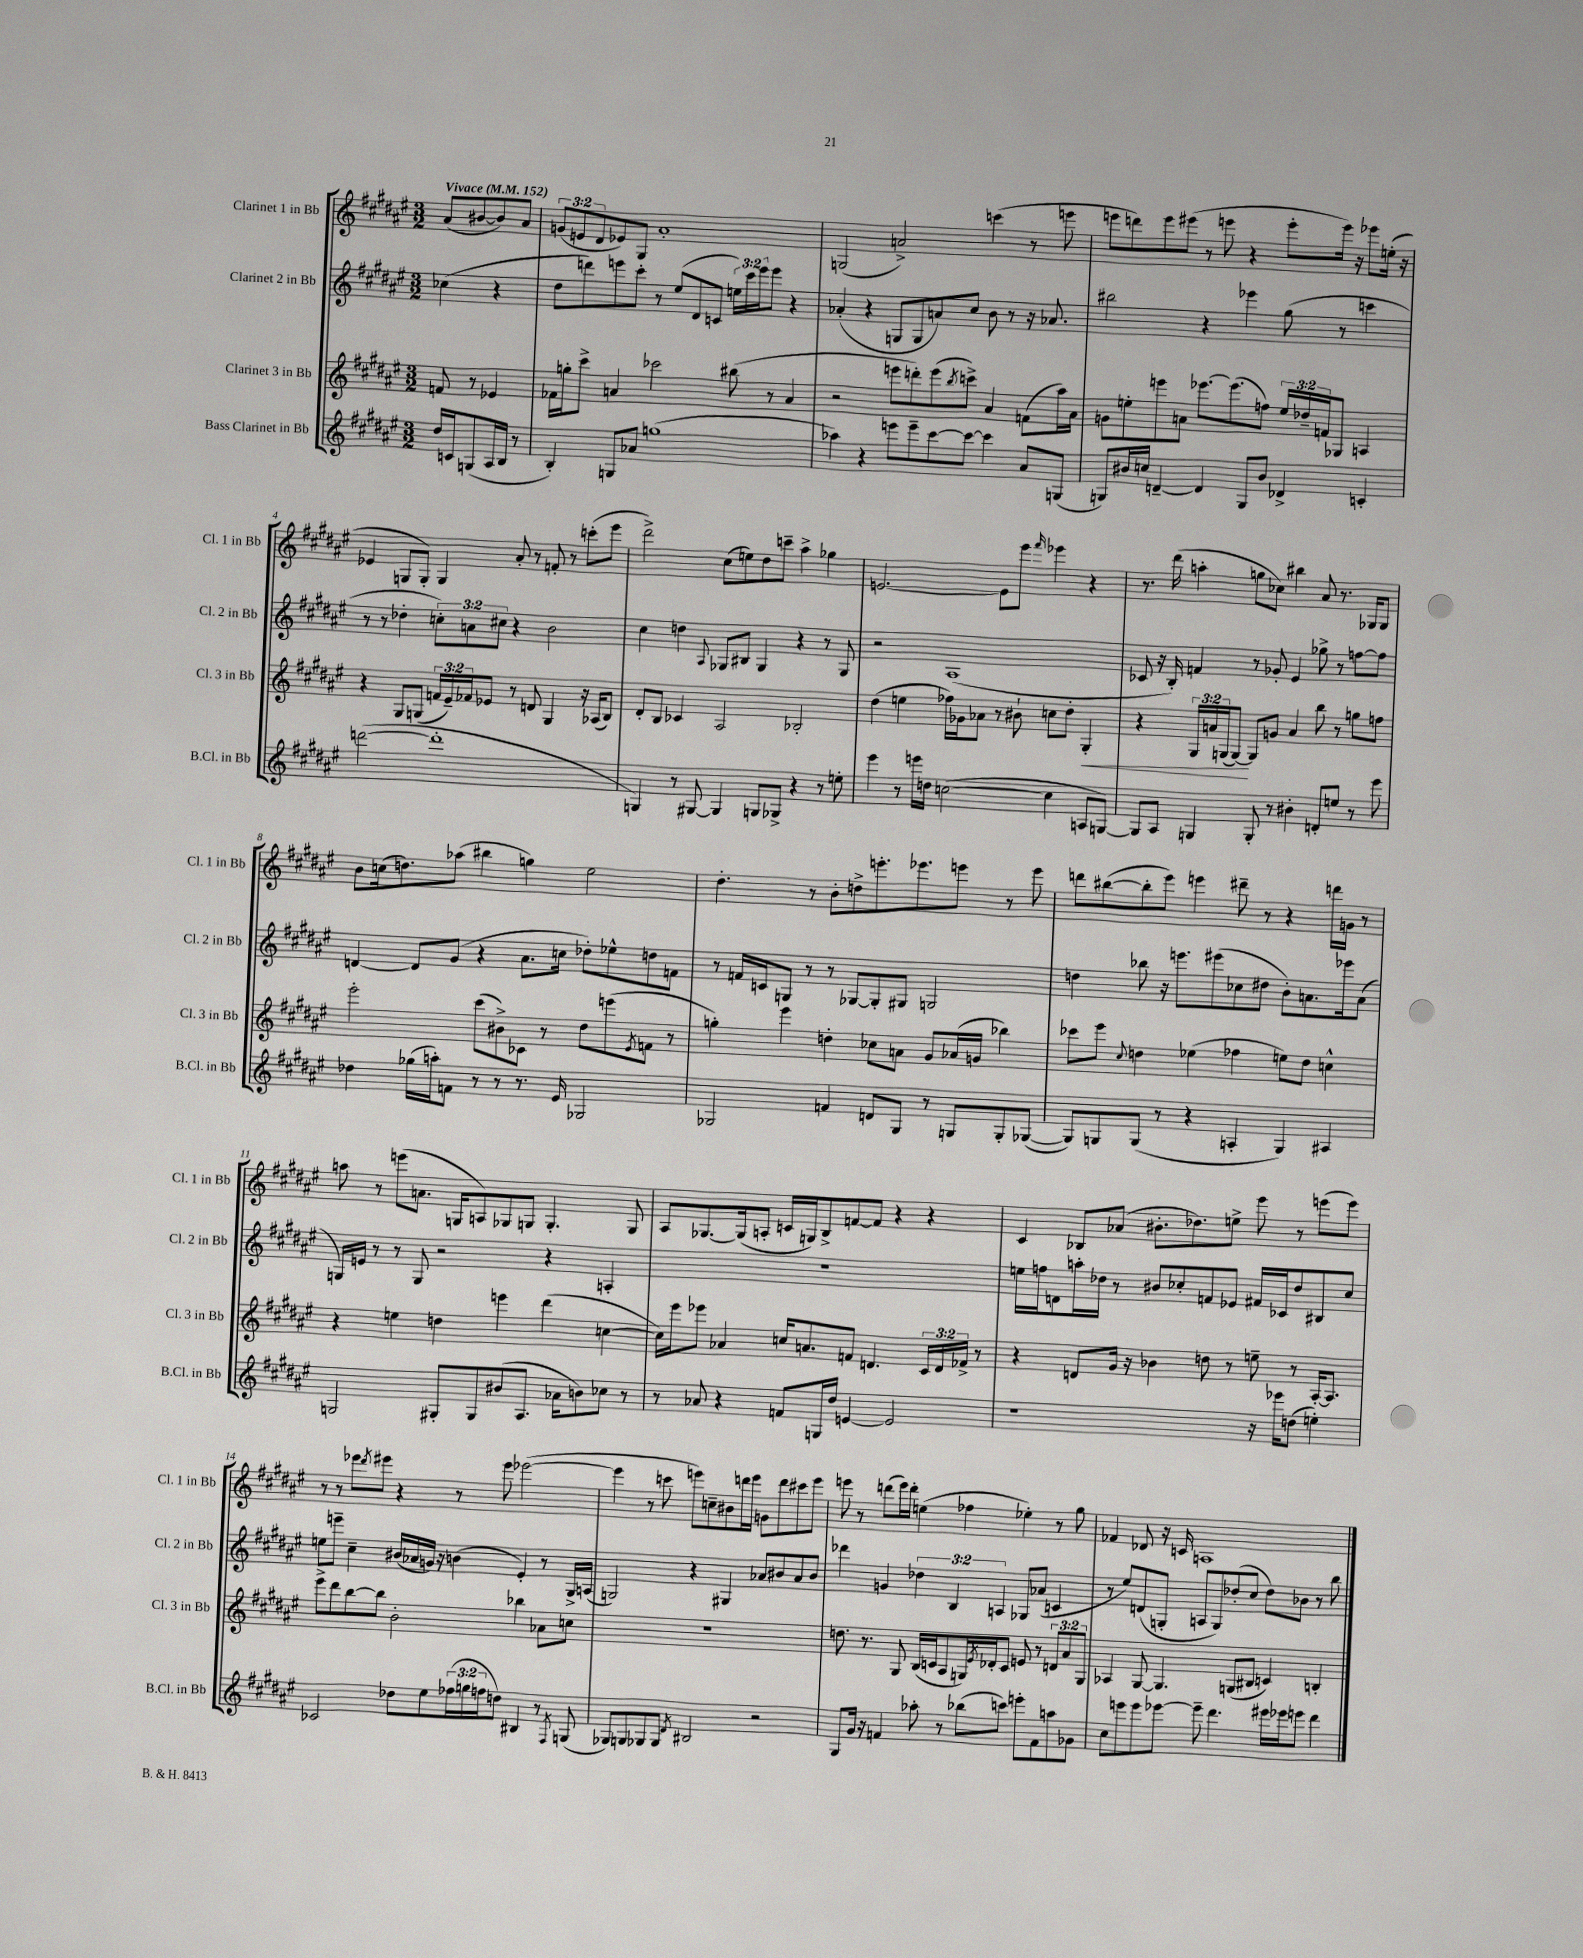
<<
\new StaffGroup <<
\new Staff = "s0" \with { instrumentName = "Clarinet 1 in Bb" shortInstrumentName = "Cl. 1 in Bb" } {
    \clef treble \key fis \major \numericTimeSignature \time 3/2 \override Staff.TupletNumber.text = #tuplet-number::calc-fraction-text \partial 2 \tempo "Vivace" 4 = 152
    ais'8( bis'8~ bis'8) ais'8 |
    \tuplet 3/2 { g'8( e'8 dis'8 } ees'8) gis8 ais'1-. |
    g2( a'2->) c'''4( r8 e'''8 |
    e'''8 d'''8) e'''8 eis'''8( r8 e'''8 r4 e'''8-. e'''16) r16 ees'''8 e''16-.( r16 |
    ees'4 g8 g8-.) g4 ais'8-. r8 f'8-. r8 c'''8-.( eis'''8 |
    dis'''2->) cis''8( e''8) dis''8 c'''8-- ais''4-> ges''4 |
    e'2.~ e'8 eis'''8 \grace { fis'''16 } ees'''4 r4 |
    r8. dis'''16( a''4-. g''8 ces''8) bis''4 ais'8 r8. ges16 ges8 |
    b'8 c''16( d''8.) aes''8( bis''4 g''4) eis''2 |
    dis''4.-. r8 b'8-. d''8-> e'''8.-. ees'''8. e'''8 r8 e'''8 |
    d'''8 bis''8~( bis''8-. eis'''8) e'''4 dis'''8-- r8 r4 d'''16 g'16 r8 |
    a''8 r8 e'''8( a'8. g16 a8) ges8 g8 g4.-. g8 |
    ais8 ges8.~ ges16( a8-. c'16 g16) b8-> f'8~ f'8 r4 r4 |
    cis'4 bes8 aes'8( bis'8.-. des''8.) e''8-> eis'''8 r8 e'''8( e'''8) |
    r8 r8 ees'''8 \acciaccatura { dis'''8 } eis'''8 r4 r8 eis'''8 ees'''2~( |
    ees'''4 r8 c'''8 e'''8) c''8-- bis'8 d'''16 e'''16 g'8 d'''8 cis'''8 e'''8 |
    e'''8 r8 d'''8( e'''16) d'''16-. e''4( fes''4 ees''4-.) r8 gis''8 |
    fes'4 des'8 r16 c'16 a1 \bar "|." |
}
\new Staff = "s1" \with { instrumentName = "Clarinet 2 in Bb" shortInstrumentName = "Cl. 2 in Bb" } {
    \clef treble \key fis \major \numericTimeSignature \time 3/2 \override Staff.TupletNumber.text = #tuplet-number::calc-fraction-text \partial 2
    ces''4( r4 |
    dis''8 d'''8) e'''8 cis'''8-. r8 eis''8( dis'8 c'8 \tuplet 3/2 { e''16) cis'''16 e'''16 } e'''8 r4 |
    aes'4-.( r4 g8 g8 a'8) cis''8 b'8 r8 r16 aes'8. |
    bis''2 r4 ees'''4 gis''8( r8 c'''4 |
    r8 r8 des''4-. \tuplet 3/2 { c''8-.) a'8 cis''8 } r4 b'2 |
    cis''4 d''4 \appoggiatura { ais8 } ges8 bis8 ges4 r4 r8 ges8 |
    r2 ais1( |
    ces'8 r16 b16-.) f'4 r8 ges'8-. eis'4 ges''8-> r8 f''8~ f''8 |
    d'4~ d'8 gis'8( r4 ais'8. c''16 des''8-.) ees''8-^ d''8 f'8 |
    r8 f'16 c'16 g8 r8 r8 ges8~ ges8-. gis8 g2 |
    d''4 bes''8 r16 e'''8. eis'''8( ces''8 dis''8 b'8-.) a'8. ees'''16 a'8( |
    g16) e'16 r8 r8 g8 r2 r4 a4-. |
    R1. |
    e''16 f''16 d'8 a''16-. des''16 r8 bis'8 ces''8-. f'8 ees'8 fis'16 ces'16 des''8 bis8 ces''8 |
    e''8 e'''8-- cis''4-- bis'16( aes'16 g'16) r16 b'4( eis'4-.) r8 gis16-> a16( |
    g2) r4 gis4 aes'8 bis'8 aes'8 bis'8 |
    des'''4 g'4 \tuplet 3/2 { des''4 b4 a4 } ges8 aes'8( c'4 |
    r8 eis''8) d'8( g8-. a8 g8) des''8-.( cis''8 des''8) bes'8 r8 b''8 \bar "|." |
}
\new Staff = "s2" \with { instrumentName = "Clarinet 3 in Bb" shortInstrumentName = "Cl. 3 in Bb" } {
    \clef treble \key fis \major \numericTimeSignature \time 3/2 \override Staff.TupletNumber.text = #tuplet-number::calc-fraction-text \partial 2
    f'8 r8 ees'4 |
    fes'16 g''16-. cis'''8-> a'4 ces'''2 bis''8( r8 a'4 |
    r2 e'''8 d'''8-.) e'''8( \acciaccatura { b''8 } c'''8->) ais'4 f'8( ais''16) ais'16 |
    g'8 e''8-. e'''8 a'8 ees'''8.~ ees'''8.( f''8) \tuplet 3/2 { e''16 des''16-- f'16 } ges8 a4 |
    r4 gis8 g8( \tuplet 3/2 { f'16 eis'16--) fes'16 } ees'8 r8 d'8 g4 r16 aes16( b8) |
    dis'8-. b8 ces'4 ais2 bes2-. |
    dis''4( e''4 fes''16) ges'16 aes'8 r8 bis'8-! c''8 dis''8-. gis4-.\< |
    r4 \tuplet 3/2 { gis16 a'16 g16( } g8~\!) g8 g'8 a'4 b''8 r8 g''8 f''8 |
    eis'''2-. cis'''8( bis'8->) ces'8 r8 dis''8 e'''8( \acciaccatura { eis'8 } f'8 r8 |
    g''4-.) eis'''4 d''4-. ces''8 a'8 gis'8 aes'16( g'16 bes''4) |
    ces'''8 eis'''8 \appoggiatura { cis''8 } d''4 ees''4( fes''4 e''8) d''8 c''4-^ |
    r4 e''4 d''4 e'''4 dis'''4( c''4~ |
    c''16) eis'''16 ees'''8 aes'4 c''16 a'8. f'8 d'4. \tuplet 3/2 { cis'16 d'16 fes'16-> } r8 |
    r4 d'8 gis'16 r16 bes'4 d''8 r8 e''8-- r8 ais16~-. ais8. |
    eis'''8-> dis'''8 b''8~ b''8 b'2-. bes''4 aes'8 c''8 |
    R1. |
    d''8. r8. gis8 b16( c'16 ais8 g16) \acciaccatura { eis'8 } des'16-. c'8 e'8 r8 \tuplet 3/2 { d'8 ais'8 g8 } |
    aes4 gis8~ gis4. g8( bis8 c'4) b4-. \bar "|." |
}
\new Staff = "s3" \with { instrumentName = "Bass Clarinet in Bb" shortInstrumentName = "B.Cl. in Bb" } {
    \clef treble \key fis \major \numericTimeSignature \time 3/2 \override Staff.TupletNumber.text = #tuplet-number::calc-fraction-text \partial 2
    dis''16 c'16 g8( ais16 b16 r8 |
    b4-.) g8 aes'8 g''1( |
    aes''4) r4 e'''8 e'''8-- cis'''8~ cis'''8~ cis'''4 ais'8 g8( |
    g8) bis'16 c''16 d'4~-- d'4 g8 bis'8 des'4-> c'4-. |
    d'''2~( d'''1-. |
    g4) r8 gis8~ gis4 g8 ges8-> r4 r8 e''8-. |
    eis'''4 r8 e'''16 d''16 c''2~( c''4 a8 g8~) |
    g8 ais8 g4 g8-. r8 bis'4-. d'8-. e''8 r8 eis'''8 |
    des''4 ges''16( a''16-.) f'8 r8 r8 r8. eis'16 ges2 |
    ges2 f'4 d'8 ges8 r8 g8 g8-. ges8~( |
    ges8) g8 g8( r8 r4 a4-. g4) ais4 |
    g2 gis8-. gis8 bis'8( ais8. aes'16 b'8) ces''8 r8 |
    r8 aes'8 r4 f'8 g16 dis''16 e'4~ e'2 |
    r1 r16 ees'''16 d''8( e''4-.) |
    ces'2 des''8 eis''8 \tuplet 3/2 { fes''16( g''16 f''16 } d''8) bis4 r8 \acciaccatura { fis8 } g8( |
    ges8) g8 ges8 ges8 \acciaccatura { dis'8 } bis2 r2 |
    gis8 gis'16 r16 f'4 aes''8-. r8 bes''8( c'''8) e'''8-. f'8 a''8 ges'8 |
    cis''8 e'''8 e'''8 ees'''8~ ees'''8-- dis'''4. eis'''16 ees'''16 e'''8 dis'''4 \bar "|." |
}
>>
>>
